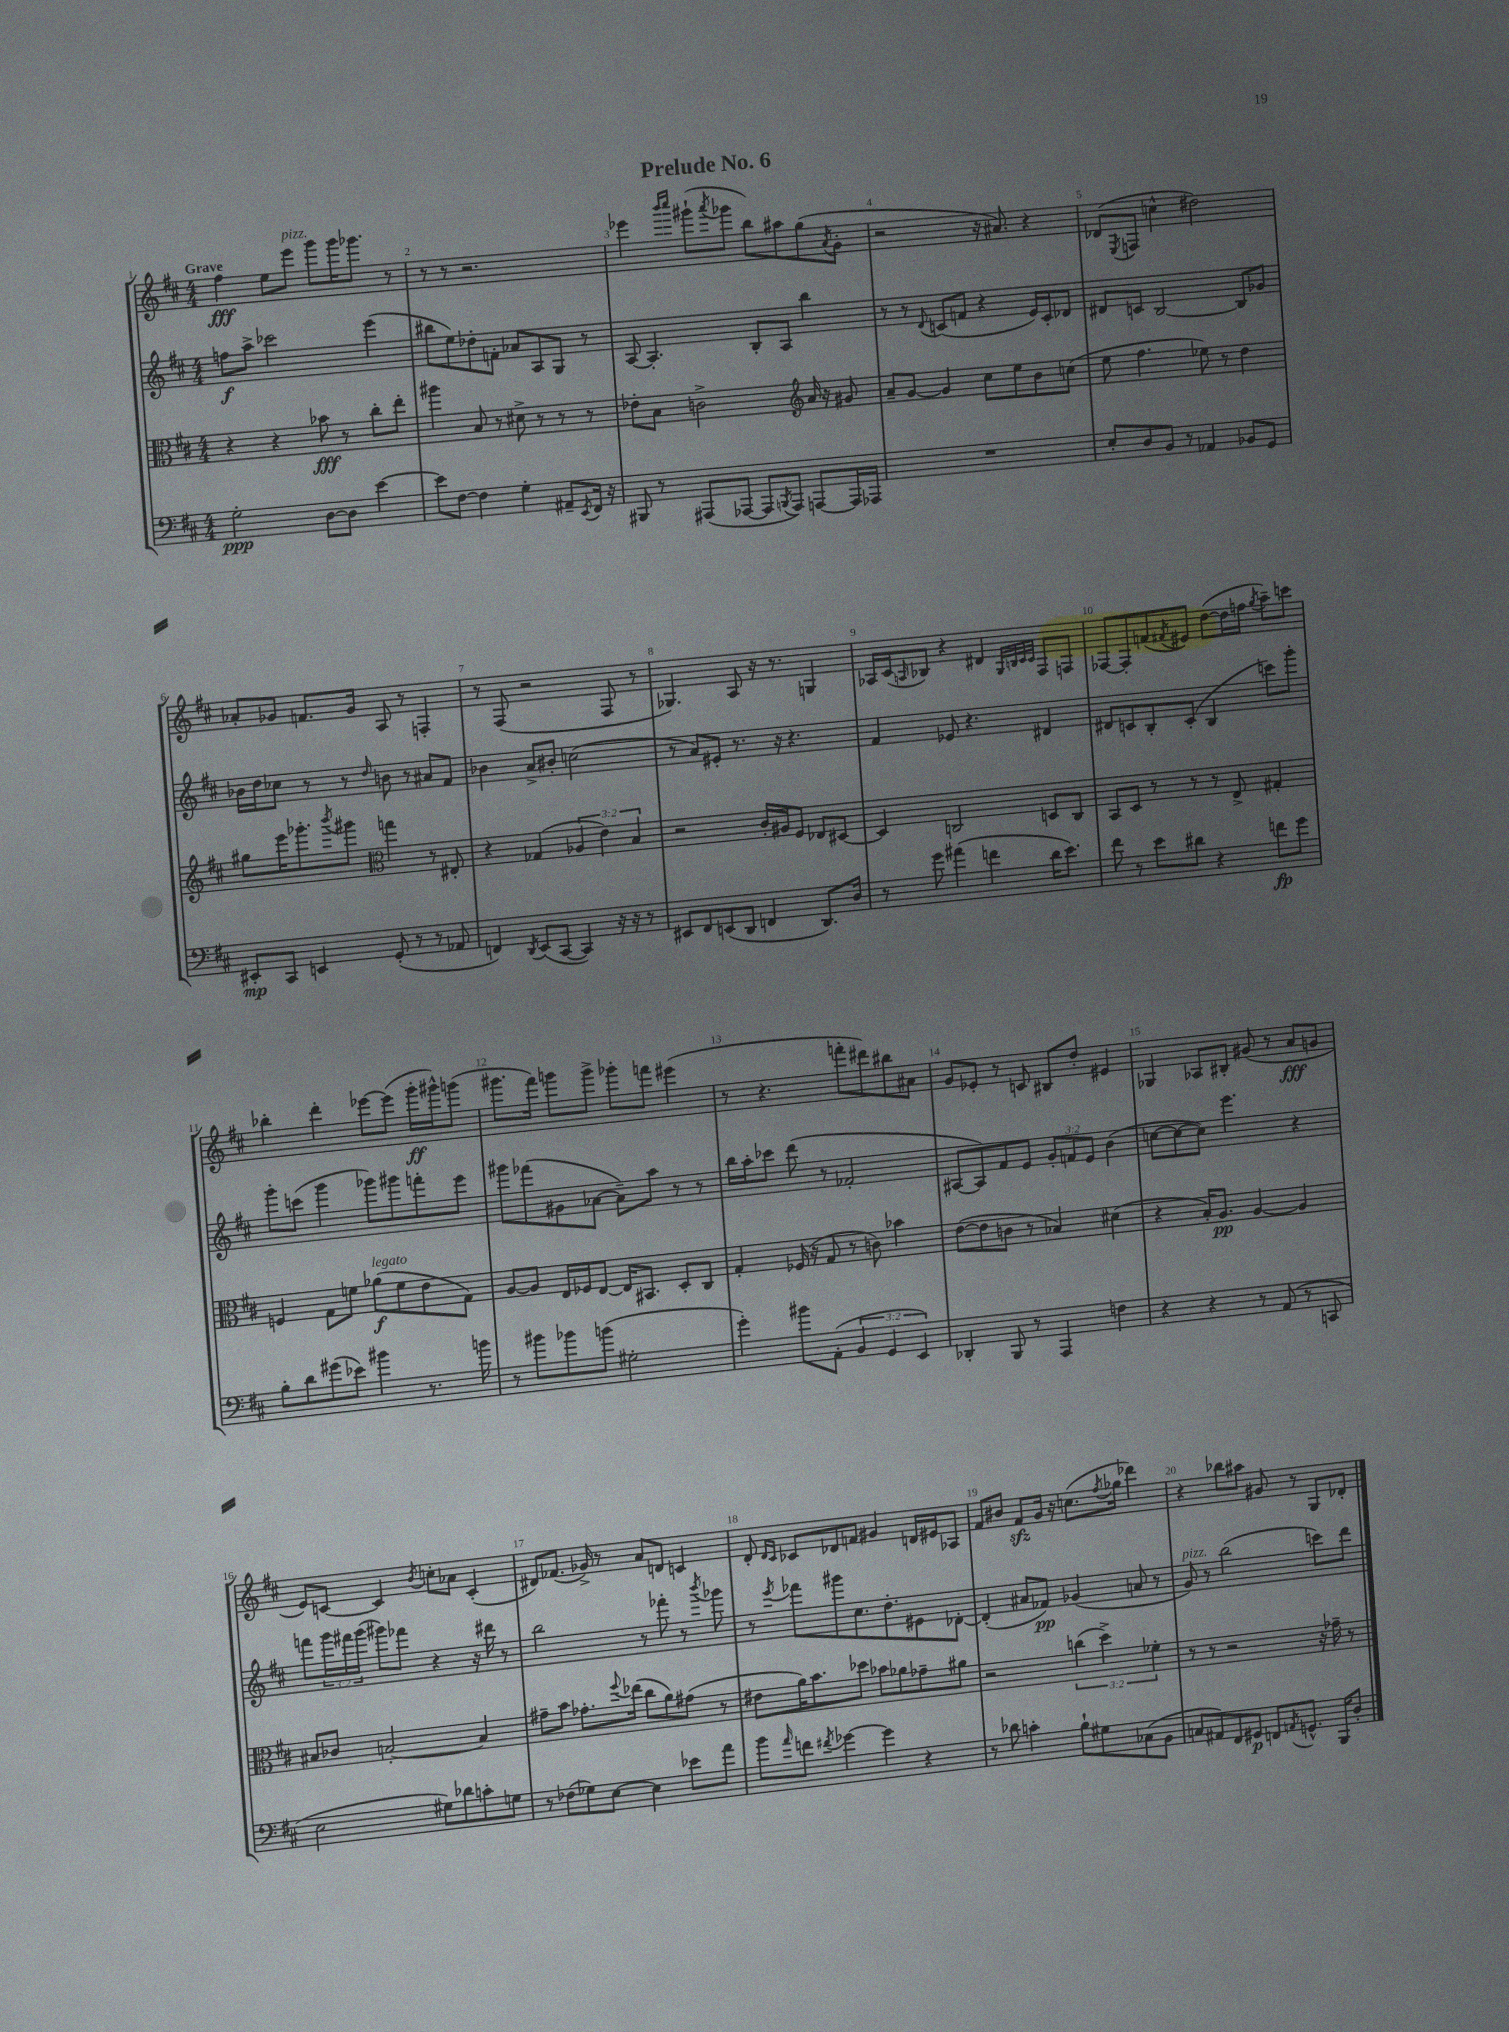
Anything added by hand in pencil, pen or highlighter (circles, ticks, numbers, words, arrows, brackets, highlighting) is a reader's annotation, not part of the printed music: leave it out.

**kern	**kern	**kern	**kern
*staff4	*staff3	*staff2	*staff1
*clefF4	*clefC3	*clefG2	*clefG2
*k[f#c#]	*k[f#c#]	*k[f#c#]	*k[f#c#]
*M4/4	*M4/4	*M4/4	*M4/4
2G'\	4r	8ff\L	4ff#\
.	.	8aa^\J	.
.	4r	2ccc-\	8ee\L
.	.	.	8eee\J
[8D\L	8b-\	.	8ggg\L
8D\]J	8r	.	16ggg\K
.	.	.	8.ggg-\J
[4e\	8cc#'\L	(4eee\	.
.	8ee'\J	.	8r
=	=	=	=
8e\]L	4aa#\	8bb#\L	8r
[8F#\J	.	8ee\)	8r
4F#\]	8B/	8dd-'\	2.r
.	8r	8f'\J	.
4G'\	8d#^\	8a-/L	.
.	8r	8A/	.
8AA#~/L	8r	8G/J	.
8qEE/	.	.	.
16FF#/Jk	8r	8r	.
16r	.	.	.
=	=	=	=
8BBB#/	8e-'\L	[8A/	4eee-\
8r	8B\J	4.A'/]	.
.	.	.	16qqbbb/LL
.	.	.	16qqcccc#/JJ
(8AAA#/L	2c^\	.	(8ggg#`\L
.	.	.	8qaaa/
[8AAA-/J	.	.	8ggg-\J
8AAA-/]L	.	8B'/L	8bb\L)
8qBBB/	.	.	.
8AAA-/J)	.	8A/J	8aa#\
*	*clefG2	*	*
[8AAA/L	16a/	4bb\	(8gg\
.	16r	.	.
.	.	.	8qa/
16AAA/]L	8g#/	.	8g'\J
16AAA-/JJ	.	.	.
=	=	=	=
1r	8a~/L	8r	2r
.	[8g/J	8r	.
.	.	8qqd/	.
.	4g/]	(8c/L	.
.	.	8f/J	.
.	8cc#\L	4r	16r
.	.	.	8.a#/)
.	8ee\	.	.
.	8b\	16e/LL)	4r
.	.	16c'/J	.
.	(8cc\J	8d-/J	.
=	=	=	=
8E'/L	8ee\	8d#/L	(8d-/L
.	.	.	8qE/
8D/	4.ff#\	8c/J	8F/J
8BB/J	.	[2B/	4cc^^\
8r	.	.	.
4AA-/	8ee-\)	.	2dd#\)
.	8r	.	.
8BB-/L	4dd\	8B/]L	.
8GG/J	.	8g-/J	.
=	=	=	=
8EE#'/L	8gg#\L	16b-\LL	8a-'/L
.	.	16dd\J	.
8CC#/J	16eee\K	8cc-\J	8g-/J
.	8.ggg-'\	.	.
4EE/	.	8r	8.f/L
.	8qbbb/	.	.
.	8ggg#\J	8r	.
.	.	.	16g-/Jk
*	*clefC3	*	*
.	.	16qqdd/	.
(8GG'/	4gg\	8b\	8A/
8r	.	8r	8r
8r	8r	8a#/L	4F'/
8AA-/	8E#'/	8f#/J	.
=	=	=	=
4FF/)	4r	4b-\	8r
.	.	.	(8F#/
8qDD/	.	.	.
(8EE/L	(4G-/	8a^/L	2r
[8CC#/J	.	8b#'/J	.
4CC#/])	6A-/	(2cc\	.
.	6e\)	.	.
16r	.	.	8F#/
16r	.	.	.
.	6B/	.	.
8r	.	.	8r
=	=	=	=
8EE#/L	2r	8r	4.G-/)
8FF#/	.	8a/L)	.
(8EE/	.	8e#'/J	.
8DD/J	.	8.r	8A/
4FF/	16c#'/LL	.	16r
.	16A#/J	16r	8.r
.	8F#/J	4.r	.
8.DD/L)	8E-/L	.	4G/
.	[8D#/J	.	.
16D/Jk	.	.	.
=	=	=	=
8r	4D#/]	4f#/	16A-/LL
.	.	.	(16c#/J
.	.	.	16qqA/
8g\	.	.	8B-/J)
(4a#\	2C/	8e-/	4r
.	.	4.r	.
4f\	.	.	4d#/
.	.	.	32qqG/LLL
.	.	.	32qqB/
.	.	.	32qqc#/
.	.	.	32qqc#/JJJ
16d\LK	8D/L	4d#/	8F#/L
8.e\J)	.	.	.
.	8C/J	.	8F/J
=	=	=	=
8f#\	8BB/L	8d#/L	[8F-/L
8r	8D/J	8c/	8F-'/]
8e\L	8r	8B'/	(8f/
.	.	.	8qf#/
8d#\J	8r	(8c'/J	8e#/J)
4r	8r	4B/	([8dd\L
.	8E^/	.	16dd\]L
.	.	.	16ff\JJ
.	.	.	8qgg/
8f\L	4G#'/	8ccc\L)	8aa~\L)
8g\J	.	8ggg'\J	8ccc\J
=	=	=	=
8B'\L	4F/	8ggg'\L	4bb-'\
8d\	.	(8ccc\J	.
(8g#\	8G\L	4ggg\	4ddd'\
8e-\J)	8f\J	.	.
4b#\	(8a-\L	8ggg-\L)	[8eee-\L
.	8f\	8ggg#\	(8eee-\]J
8.r	8e\	8fff'\	16ggg'\LL
.	.	.	16ggg#^^\J)
.	8G\J)	8eee\J	(8ggg\J
16b\	.	.	.
=	=	=	=
8r	[8A/L	8ggg#\L	8.ggg#\L
8b#\L	8A/]J	(8fff-\	.
.	.	.	16fff#\Jk)
8b-\	16E/LL	8g#\	8ggg\L
.	16F-/J	.	.
(8b\J	[8E/J	[8a-\J	8ggg^\J
2G#'\	16E/]LK	8a-~\]L)	8ggg-'\L
.	8.BB#/J	.	.
.	.	8aa\J	8fff\J
.	8D'/L	8r	(4eee#\
.	8C#/J	8r	.
=	=	=	=
4g'\)	4G'/	16bb\LL	8r
.	.	16aa'\J	.
.	.	8ccc-\J	4.r
8b#\L	(16F-/	(8ddd\	.
.	16r	.	.
(8AA'\J	8G/	8r	.
6BB/	8r	2f-'/	8fff'\L
.	8c\)	.	8ddd#\)
6GG/	.	.	.
.	4b-\	.	8bb#\
6EE/)	.	.	.
.	.	.	8a#\J
=	=	=	=
4DD-'/	([8e\L	[8A#/L	8g/L
.	8e\]	8A#/])	8e-'/J
8BBB/	8c\J	8f#/	8r
8r	8r	8e/J	8c/
4AAA/	4B-/)	12g'/L	8B#/L
.	.	12f/	.
.	.	.	8dd'/J
.	.	12e/J	.
4F\	(4d#\	(4b\	4e#/
=	=	=	=
4r	4r	[8cc\L	4G-/
.	.	8cc\_	.
4r	16B'/LK)	8cc\]J)	8A-/L
.	8.A/J	.	.
.	.	4.eee\	8B#'/J
8r	[4A/	.	(8g#/
(8AA/	.	.	8r
8r	4A/]	4r	8a/L
8CC/	.	.	8g/J
=	=	=	=
2E\	8B#/L	8fff\L	8e/L)
.	8c-/J	24ggg\L	[8c/J
.	.	24fff#\	.
.	.	(24ggg\JJ	.
.	[2B'/	8ggg#\L)	4c/]
.	.	8fff-\J	.
.	.	.	8qb/
8G#\L)	.	4r	8cc'\L
8d-\	.	.	8a-\J
8c'\	4B/]	16r	(4c'/
.	.	16ddd#\	.
8G\J	.	8r	.
=	=	=	=
8r	8g#~\L	2bb\	8d#/L)
(8F-\L	8b\J	.	(8.f-/J
8G-\)	8.g-'\L	.	.
.	.	.	16g-^/)
[8E\J	.	.	8r
.	8qqff#/	.	.
.	(16ee-\Jk	.	.
4E\]	8cc#\L	8r	8a/L
.	8a\)	8fff-'\	8d/J
8e-\L	(8g#\J	8r	4c/
.	.	8qbbb/	.
8a\J	8r	8ggg-\	.
=	=	=	=
8b\L	8e#\L	8r	8d'/
.	.	.	16qqd/LL
16qqa/	.	8qeee/	16qqc#/JJ
8f\J	16a\K)	8fff-\L	8c-/L
.	8.b\	.	.
8qf#/	.	.	.
[4g-\	.	8ggg#\	8d-/
.	8dd-\J	8.cc#\	8f/J
4g-\]	8b-\L	.	4g#/
.	.	8.dd'\	.
.	8a-\	.	.
4r	8g-~\	8e#\	16d/LL
.	.	.	16e#/J
.	8a#\J	[8d-'\J	8A-/J
=	=	=	=
8r	2r	(4d-'/]	8f#/L
8d-\	.	.	8b#/J
4c'\	.	8a#/L	8f#/L
.	.	8f-/J)	16g/Jk
.	.	.	16r
8B`\L	(6cc\	(4g-/	(8.cc\L
8G#\	.	.	.
.	6dd^\)	.	.
.	.	.	8qff#/
.	.	.	16gg-\Jk
(8C-\	.	8a/	4ddd-\)
.	6f-'\	.	.
8BB\J	.	8r	.
=	=	=	=
8C/L	8r	8g/)	4r
8AA#/)	8r	8r	.
8FF#/	2r	(2bb\	8bb-\L
8GG#/J	.	.	8aa#\J
8FF/L	.	.	8g#/
8qAA/	.	.	.
8.GG^^/J	.	.	8r
.	16r	8ccc\L)	8G/L
16BBB/LK	16g-~\	.	.
8D'/J	8r	8ddd\J	8d-'/J
==	==	==	==
*-	*-	*-	*-
